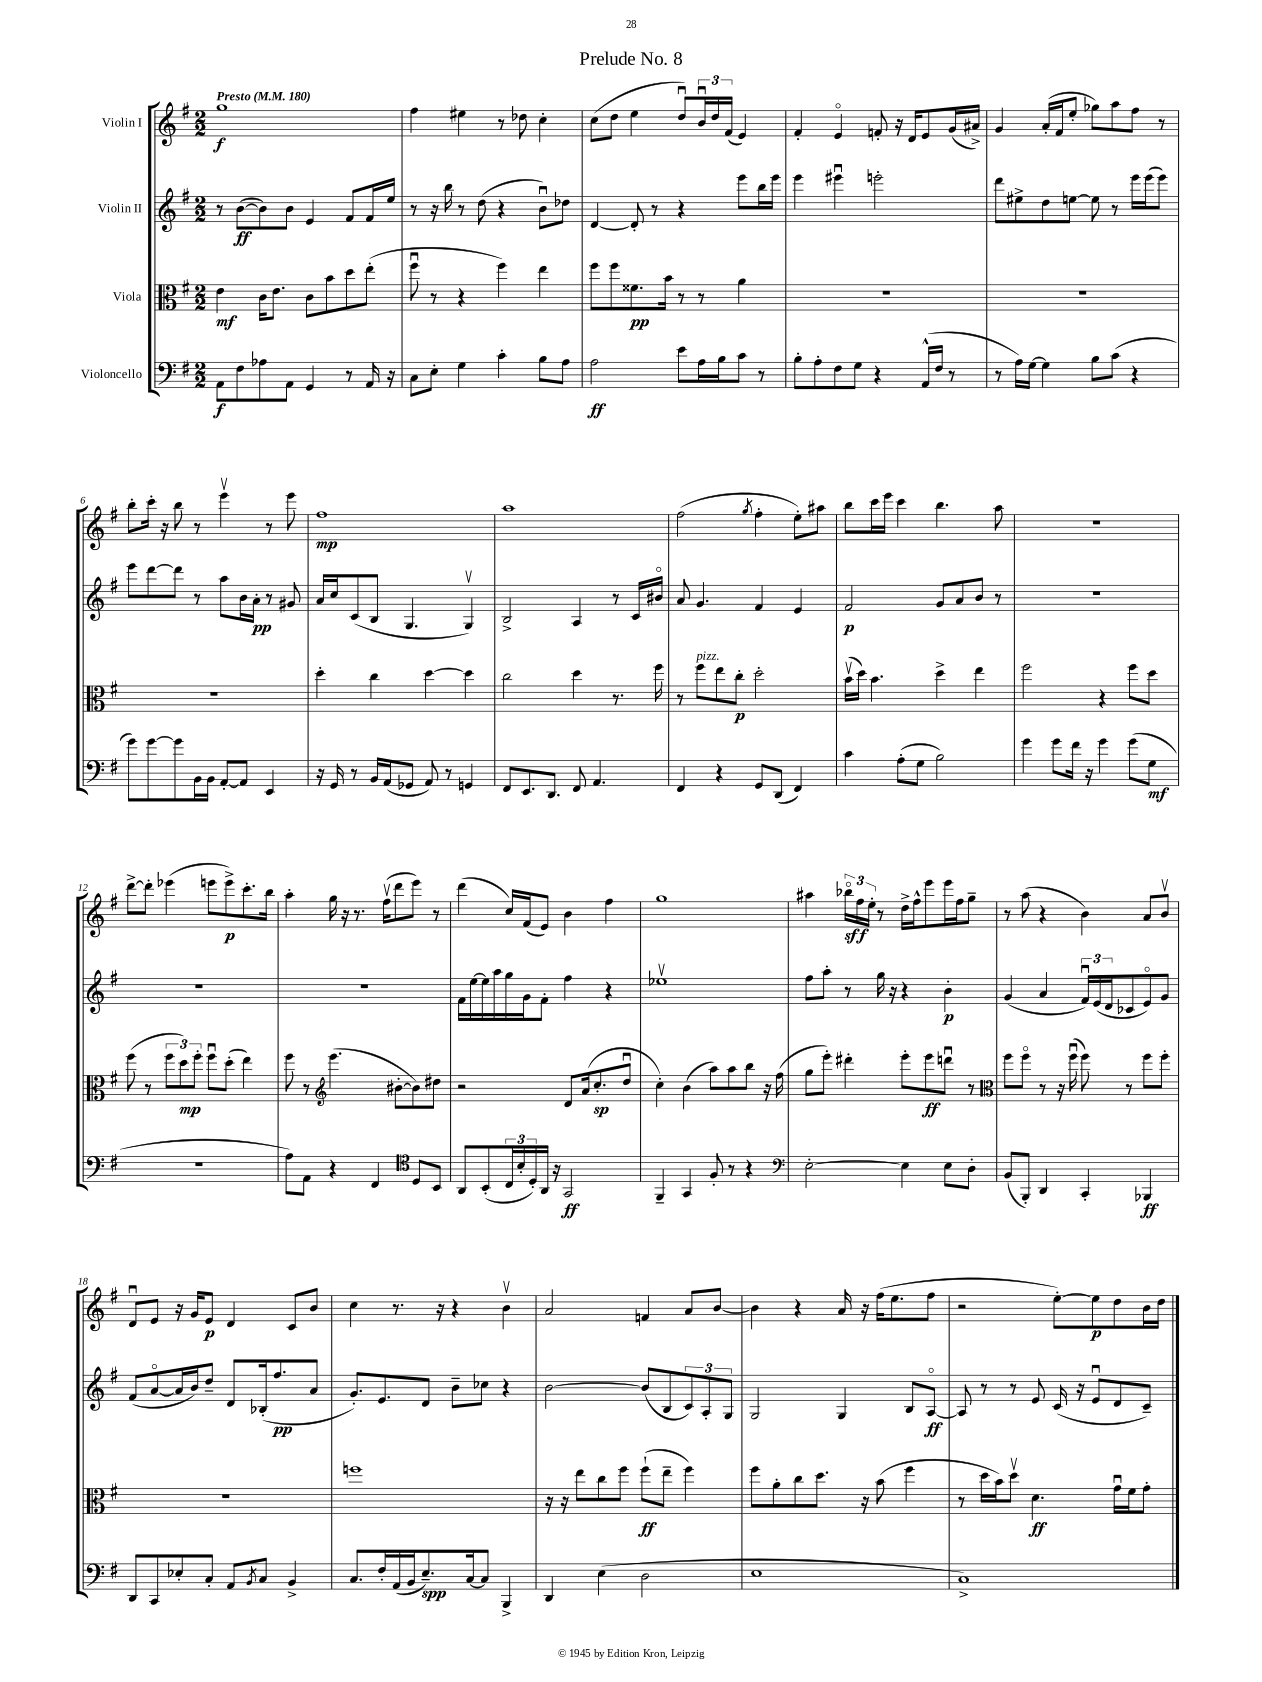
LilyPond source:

\header { title = "Prelude No. 8" }
<<
\new StaffGroup <<
\new Staff = "s0" \with { instrumentName = "Violin I" } {
    \clef treble \key g \major \numericTimeSignature \time 2/2 \tempo "Presto" 4 = 180
    g''1\f |
    fis''4 eis''4 r8 des''8 c''4-. |
    c''8( d''8 e''4 d''8\downbow) \tuplet 3/2 { b'16\downbow d''16 fis'16( } e'4) |
    fis'4-. e'4\flageolet f'8-. r16 d'16 e'8 g'16( ais'16->) |
    g'4 a'16-.( fis'16 e''8-. ges''8) a''8 fis''8 r8 |
    b''8-. c'''16-. r16 b''8 r8 e'''4\upbow r8 e'''8 |
    fis''1\mp |
    a''1 |
    fis''2( \acciaccatura { g''8 } fis''4-. e''8-.) ais''8 |
    b''8 c'''16 e'''16 c'''4 b''4. a''8 |
    R1 |
    d'''8~-> d'''8-. ees'''4( e'''8 e'''8->\p) c'''8.-. b''16 |
    a''4-. g''16 r16 r8. fis''16\upbow( d'''8 e'''8) r8 |
    d'''4( c''16) fis'16( e'8) b'4 fis''4 |
    g''1 |
    ais''4 \tuplet 3/2 { bes''16\flageolet\sff fis''16 e''16-. } r8 d''16-> fis''16-^ e'''8 e'''16 fis''16 g''8-- |
    r8 a''8( r4 b'4) a'8 b'8\upbow |
    d'8\downbow e'8 r16 g'16 e'8\p d'4 c'8 b'8 |
    c''4 r8. r16 r4 b'4\upbow |
    a'2 f'4 a'8 b'8~ |
    b'4 r4 a'16 r16 fis''16( e''8. fis''8 |
    r2 e''8~-.) e''8\p d''8 b'16 d''16 \bar "|." |
}
\new Staff = "s1" \with { instrumentName = "Violin II" } {
    \clef treble \key g \major \numericTimeSignature \time 2/2
    r8 b'8~\ff( b'8) b'8 e'4 fis'8 fis'16 e''16 |
    r8 r16 b''16 r8 d''8( r4 b'8\downbow) des''8 |
    d'4~ d'8-. r8 r4 e'''8 b''16 e'''16 |
    e'''4 eis'''4\downbow e'''2-. |
    d'''8 eis''8-> d''8 e''8~ e''8 r8 e'''16 e'''16( e'''8) |
    e'''8 d'''8~ d'''8 r8 a''8 b'16 a'16-.\pp r8 gis'8 |
    a'16 c''16 c'8( b8 g4. g4\upbow) |
    b2-> a4 r8 c'16 bis'16\flageolet |
    a'8 g'4. fis'4 e'4 |
    fis'2\p g'8 a'8 b'8 r8 |
    R1 |
    R1 |
    R1 |
    fis'16 e''16~ e''16 a''16 g''16 g'16 fis'8-. fis''4 r4 |
    ees''1\upbow |
    fis''8 a''8-. r8 g''16 r16 r4 b'4-.\p |
    g'4( a'4 \tuplet 3/2 { fis'16\downbow) e'16( d'16 } ces'8 e'8\flageolet) g'8 |
    fis'8( a'8~\flageolet a'16 b'16) d''8-- d'8 bes16-.( fis''8.\pp a'8 |
    g'8.-.) e'8. d'8 b'8-- ces''8 r4 |
    b'2~ b'8( b8 \tuplet 3/2 { c'8) a8-. g8 } |
    g2 g4 b8 a8~\flageolet\ff |
    a8 r8 r8 e'8 c'16( r16 e'8\downbow d'8 c'8--) \bar "|." |
}
\new Staff = "s2" \with { instrumentName = "Viola" } {
    \clef alto \key g \major \numericTimeSignature \time 2/2
    e'4\mf c'16 e'8. c'8 b'8 d''8 e''8-.( |
    fis''8\downbow r8 r4 fis''4) e''4 |
    fis''8 fis''8 fisis'8.\pp b'16 r8 r8 a'4 |
    R1 |
    R1 |
    R1 |
    d''4-. c''4 d''4~ d''4 |
    c''2 d''4 r8. fis''16 |
    r8 fis''8^\markup { \italic "pizz." } e''8 c''8-.\p d''2-. |
    b'16\upbow( d''16) b'4. d''4-> e''4 |
    fis''2 r4 fis''8 d''8 |
    fis''8( r8 \tuplet 3/2 { fis''8 d''8\mp) fis''8-. } fis''8\downbow d''8-.( e''4) |
    fis''8 r8 \clef treble e'''4.( bis'8~-. bis'8) dis''8 |
    r2 d'8 a'16( c''8.-.\sp d''8\downbow |
    c''4-.) b'4( a''8) a''8 b''8 r16 fis''16( |
    g''8 e'''8-.) dis'''4-. e'''8-. e'''8\ff d'''8\downbow r8 |
    \clef alto fis''8 fis''8\flageolet r8 r16 fis''16\downbow( fis''8) r8 fis''8 fis''8-. |
    R1 |
    f''1 |
    r16 r16 e''8 c''8 fis''8 fis''8-!\ff( e''8-- fis''4) |
    fis''8 a'8-. c''8 d''8. r16 b'8( fis''4 |
    r8 d''16 b'16) d''8\upbow d'4.\ff g'16\downbow fis'16 g'8-. \bar "|." |
}
\new Staff = "s3" \with { instrumentName = "Violoncello" } {
    \clef bass \key g \major \numericTimeSignature \time 2/2
    a,8\f fis8 aes8 a,8 g,4 r8 a,16 r16 |
    c8 e8-. g4 c'4-. b8 a8 |
    a2\ff e'8 a16 b16 c'8 r8 |
    b8-. a8-. fis8 g8 r4 a,16-^( fis16 r8 |
    r8 a16) g16~ g4 b8 c'8( r4 |
    g'8) g'8~ g'8 b,16 b,16 a,8~-. a,8 e,4 |
    r16 g,16 r8 b,16 a,16( ges,8 a,8) r8 g,4 |
    fis,8 e,8. d,8. fis,8 a,4. |
    fis,4 r4 g,8 d,8( fis,4) |
    c'4 a8-.( g8 b2) |
    g'4 g'8 fis'16 r16 g'4 g'8( g8\mf |
    R1 |
    a8) a,8 r4 fis,4 \clef tenor d8 b,8 |
    a,8 b,8-.( \tuplet 3/2 { c16 b16-. d16-.) } a,16 r16 g,2\ff |
    fis,4-- g,4 fis8-. r8 r4 |
    \clef bass e2~-. e4 e8 d8-. |
    b,8( b,,8-.) d,4 c,4-. bes,,4\ff |
    d,8 c,8 ees8-. c8-. a,8 \acciaccatura { b,8 } c8 b,4-> |
    c8. fis16-. a,16( b,16 e8.--\spp) c16~ c8 b,,4-> |
    d,4 e4( d2 |
    e1 |
    c1->) \bar "|." |
}
>>
>>
